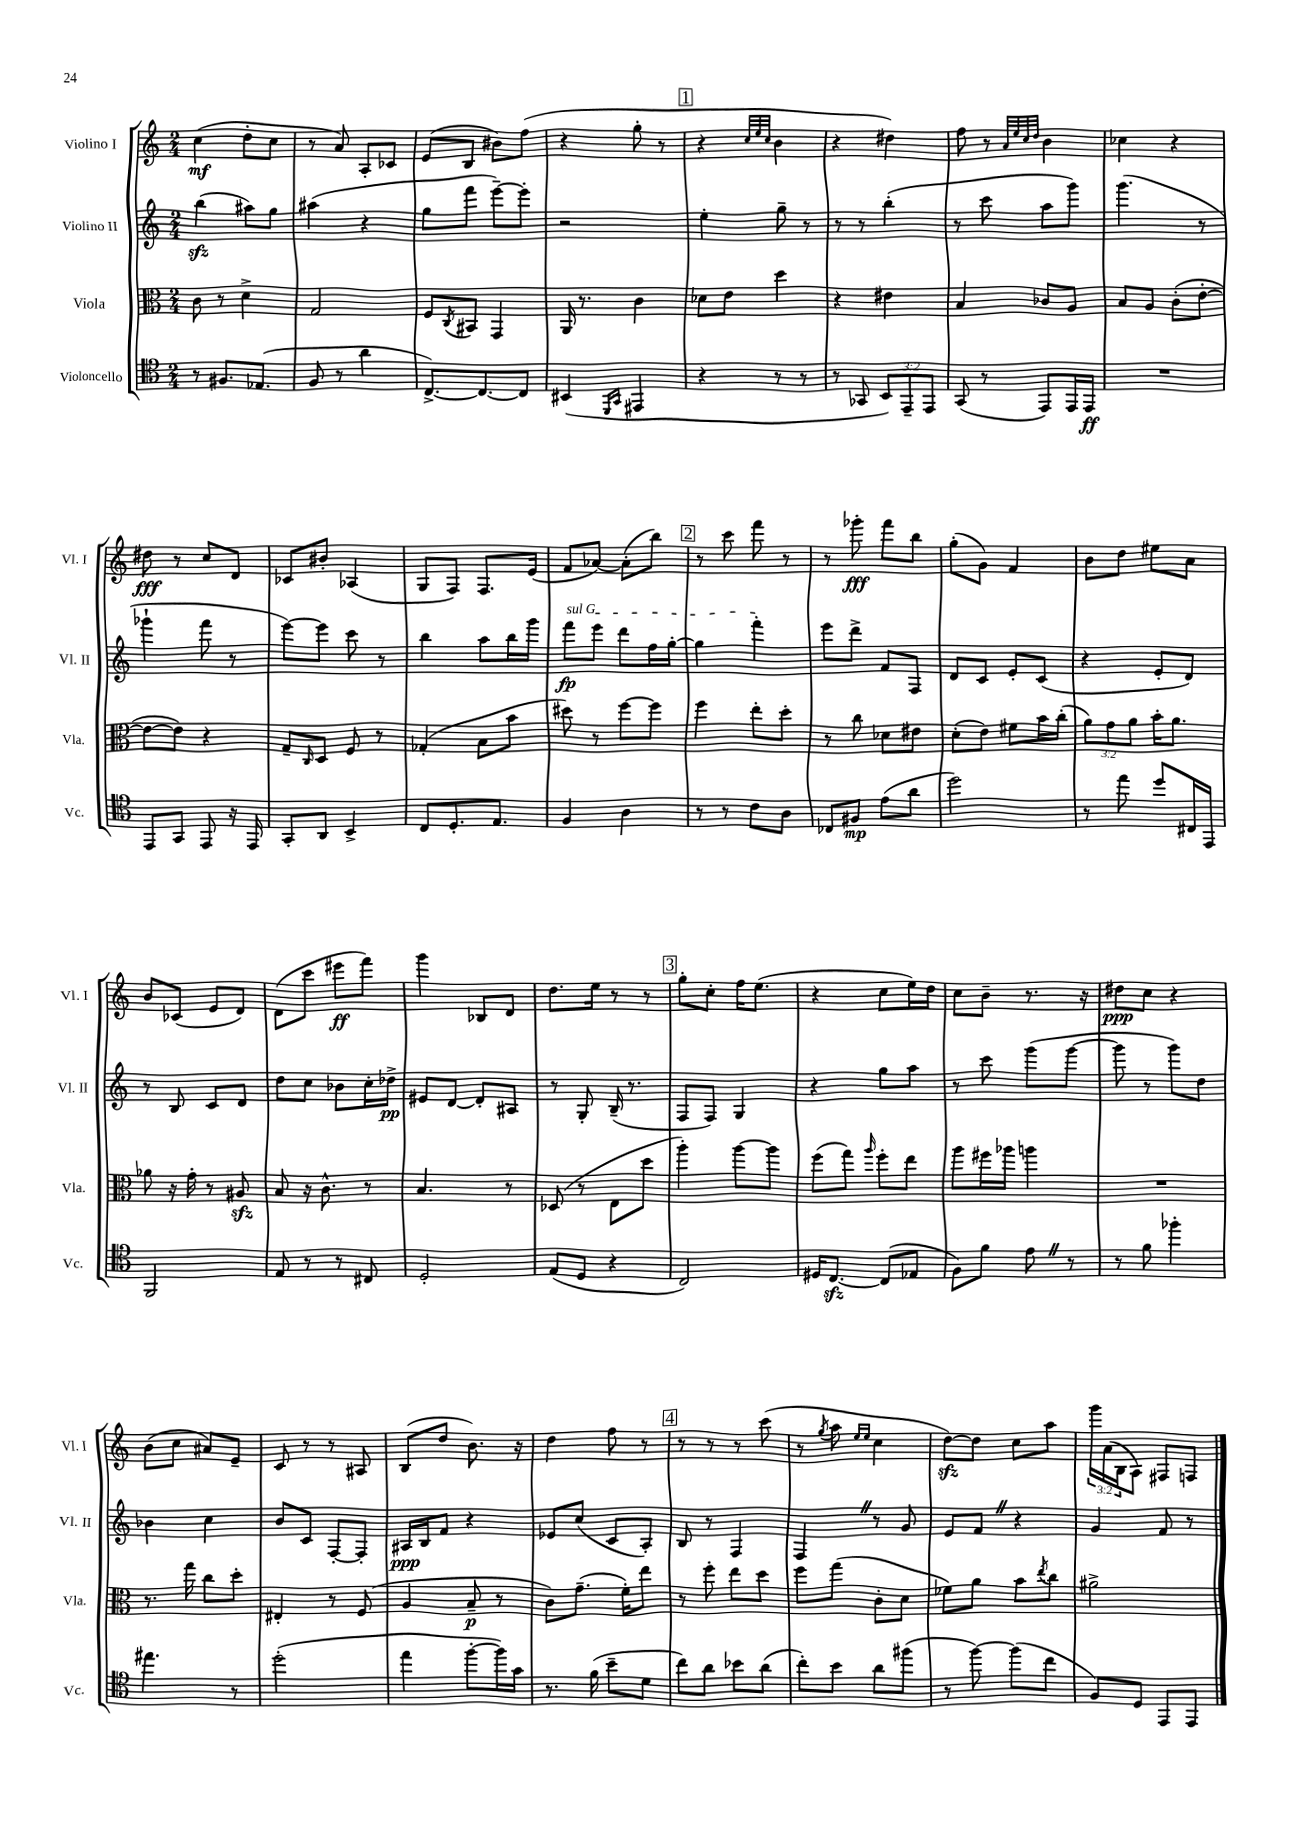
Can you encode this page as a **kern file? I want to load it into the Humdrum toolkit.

**kern	**kern	**kern	**kern
*staff4	*staff3	*staff2	*staff1
*clefC4	*clefC3	*clefG2	*clefG2
*k[]	*k[]	*k[]	*k[]
*M2/4	*M2/4	*M2/4	*M2/4
8r	8c\	(4bb\	(4cc\
8.F#/L	8r	.	.
.	4d^\	8aa#\L)	8dd'\L
(8.E-/J	.	.	.
.	.	8gg\J	8cc\J
=	=	=	=
8F/	2G/	(4aa#\	8r
8r	.	.	8a/)
4a\	.	4r	8A'/L
.	.	.	8c-/J
=	=	=	=
[8.C^/L)	8F/L	8gg\L	(8e/L
.	8qC/	.	.
.	8BB#/J	8fff\J	8B/J
8.C/_	.	.	.
.	4GG/	[8eee~\L)	8b#\L)
8C/]J	.	8eee'\]J	(8ff\J
=	=	=	=
(4BB#/	16AA/	2r	4r
.	8.r	.	.
16qqDD/LL	.	.	.
16qqGG/JJ	.	.	.
4EE#/	4c\	.	8gg'\
.	.	.	8r
=	=	=	=
4r	8d-\L	4ee'\	4r
.	8e\J	.	.
.	.	.	32qqcc/LLL
.	.	.	32qqee/
.	.	.	32qqcc/JJJ
8r	4dd\	8gg~\	4b\
8r	.	8r	.
=	=	=	=
8r	4r	8r	4r
8GG-/	.	8r	.
12BB/L)	4e#\	(4bb'\	4dd#\)
12EE~/	.	.	.
12EE/J	.	.	.
=	=	=	=
(8GG/	4B/	8r	8ff\
8r	.	8ccc\	8r
.	.	.	32qqa/LLL
.	.	.	32qqee/
.	.	.	32qqcc/
.	.	.	32qqdd/JJJ
8EE/L)	8c-/L	8aa\L	4b\
16EE/L	8A/J	8ggg\J)	.
16EE/JJ	.	.	.
=	=	=	=
2r	8B/L	(4.ggg\	4cc-\
.	8A/J	.	.
.	(8c'\L	.	4r
.	[8e'\J	8r	.
=	=	=	=
8EE/L	8e\_L	4ggg-`\	8dd#\
8GG/J	8e\]J)	.	8r
8EE/	4r	8fff\	8cc/L
16r	.	8r	8d/J
16EE/	.	.	.
=	=	=	=
8GG'/L	8G~/L	[8eee\L)	8c-/L
.	16qqC/	.	.
8AA/J	8D/J	8eee\]J	8b#'/J
4BB^/	8F/	8ccc\	(4A-/
.	8r	8r	.
=	=	=	=
8C/L	(4G-'/	4bb\	8G/L
8.D'/	.	.	8F/J)
.	8B\L	8aa\L	8.F/L
8.E/J	.	.	.
.	8b\J	16bb\L	.
.	.	16ggg\JJ	(16e/Jk
=	=	=	=
4F/	8dd#\)	8fff\L	8f/L
.	8r	8eee\J	[8a-/J)
4A\	[8ff\L	8ddd\L	(8a-'\]L
.	8ff\]J	16ff\L	8bb\J)
.	.	[16gg'\JJ	.
=	=	=	=
8r	4ff\	4gg\]	8r
8r	.	.	8ccc\
8c\L	8ee'\L	4fff'\	8fff\
8A\J	8dd'\J	.	8r
=	=	=	=
8C-/L	8r	8eee\L	8r
8F#/J	8cc\	8ddd^\J	8ggg-'\
(8e\L	8d-\L	8f/L	8fff\L
8a\J	8e#\J	8F/J	8bb\J
=	=	=	=
2dd\)	(8d'\L	8d/L	(8gg'\L
.	8e\J)	8c/J	8g\J)
.	8f#\L	8e'/L	4f/
.	16b\L	(8c/J	.
.	(16cc'\JJ	.	.
=	=	=	=
8r	12a\L)	4r	8b\L
.	12g\	.	.
8ee\	.	.	8dd\J
.	12a\J	.	.
8dd/L	16b'\LK	8e'/L	8ee#\L
.	8.a\J	.	.
16C#/L	.	8d/J)	8a\J
16EE/JJ	.	.	.
=	=	=	=
2FF/	8a-\	8r	8b/L
.	16r	8B/	(8c-/J
.	16g'\	.	.
.	8r	8c/L	8e/L
.	8A#/	8d/J	8d/J)
=	=	=	=
8E/	8B/	8dd\L	(8d\L
8r	16r	8cc\J	8ccc\J
.	8.c^^\	.	.
8r	.	8b-\L	8eee#\L
8C#/	8r	16cc'\L	8fff\J)
.	.	16dd-^\JJ	.
=	=	=	=
2D'/	4.B/	8e#/L	4ggg\
.	.	[8d/J	.
.	.	8d'/]L	8B-/L
.	8r	8A#/J	8d/J
=	=	=	=
(8E/L	(8D-/	8r	8.dd\L
8D/J	8r	8G'/	.
.	.	.	16ee\Jk
4r	8E\L	(16B~/	8r
.	.	8.r	.
.	8dd\J	.	8r
=	=	=	=
2C/)	4aa'\)	8F/L	8gg'\L
.	.	8F/J)	8cc'\J
.	[8aa\L	4G/	16ff\LK
.	.	.	(8.ee\J
.	8aa\]J	.	.
=	=	=	=
16D#/LK	(8ff\L	4r	4r
[8.C/J	.	.	.
.	8gg\J)	.	.
.	16qqaa/	.	.
(8C/]L	8ff'\L	8gg\L	8cc\L
8E-/J	8ee\J	8aa\J	16ee\L)
.	.	.	16dd\JJ
=	=	=	=
8F\L)	8aa\L	8r	8cc\L
8f\J	16ff#\L	8ccc\	8b~\J
.	16aa-\JJ	.	.
8e\	4aa\	(8ggg\L	8.r
8r	.	[8ggg\J	.
.	.	.	16r
=	=	=	=
8r	2r	8ggg\]	8dd#\L
8f\	.	8r	8cc\J
4ff-'\	.	8ggg\L)	4r
.	.	8dd\J	.
=	=	=	=
4.ee#\	8.r	4b-\	(8b\L
.	.	.	8cc\J
.	16gg\	.	.
.	8cc\L	4cc\	8a#/L)
8r	8dd'\J	.	8e~/J
=	=	=	=
(2dd'\	4E#'/	8b/L	8c/
.	.	8c/J	8r
.	8r	[8F'/L	8r
.	(8F/	8F'/]J	8A#/
=	=	=	=
4ee\	4A/	16A#/LL	(8B/L
.	.	16B/J	.
.	.	8f/J	8dd/J
[8ff'\L	8B~/	4r	8.b\)
16ff\]L)	8r	.	.
16g\JJ	.	.	16r
=	=	=	=
8.r	8c\L)	8e-/L	4dd\
.	(8.g~\J	(8cc/J	.
(16f\	.	.	.
8b~\L	.	8c/L	8ff\
.	16f'\LK)	.	.
8d\J	8ee\J	8A'/J)	8r
=	=	=	=
8cc\L)	8r	8B/	8r
8a\J	8ff'\	8r	8r
8b-\L	8ee\L	4F/	8r
(8a\J	8dd\J	.	(8ccc\
=	=	=	=
8cc'\L)	8ff\L	4F/	8r
.	.	.	8qgg/
8b\J	(8gg\J	.	8aa\
.	.	.	16qqee/LL
.	.	.	16qqee/JJ
8a\L	8c'\L	8r	4cc\
(8ff#\J	8d\J	8g/	.
=	=	=	=
8r	8f-\L)	8e/L	[8dd\L)
[8ff\)	8a\J	8f/J	8dd\]J
(8ff\]L	8b\L	4r	8cc\L
.	8qee/	.	.
8cc\J	8cc\J	.	8aa\J
=	=	=	=
8F/L)	2a#^\	4g/	24ggg\LL
.	.	.	(24a\
.	.	.	24B\J
8D/J	.	.	8A\J)
8EE/L	.	8f/	8F#/L
8EE/J	.	8r	8F/J
==	==	==	==
*-	*-	*-	*-
